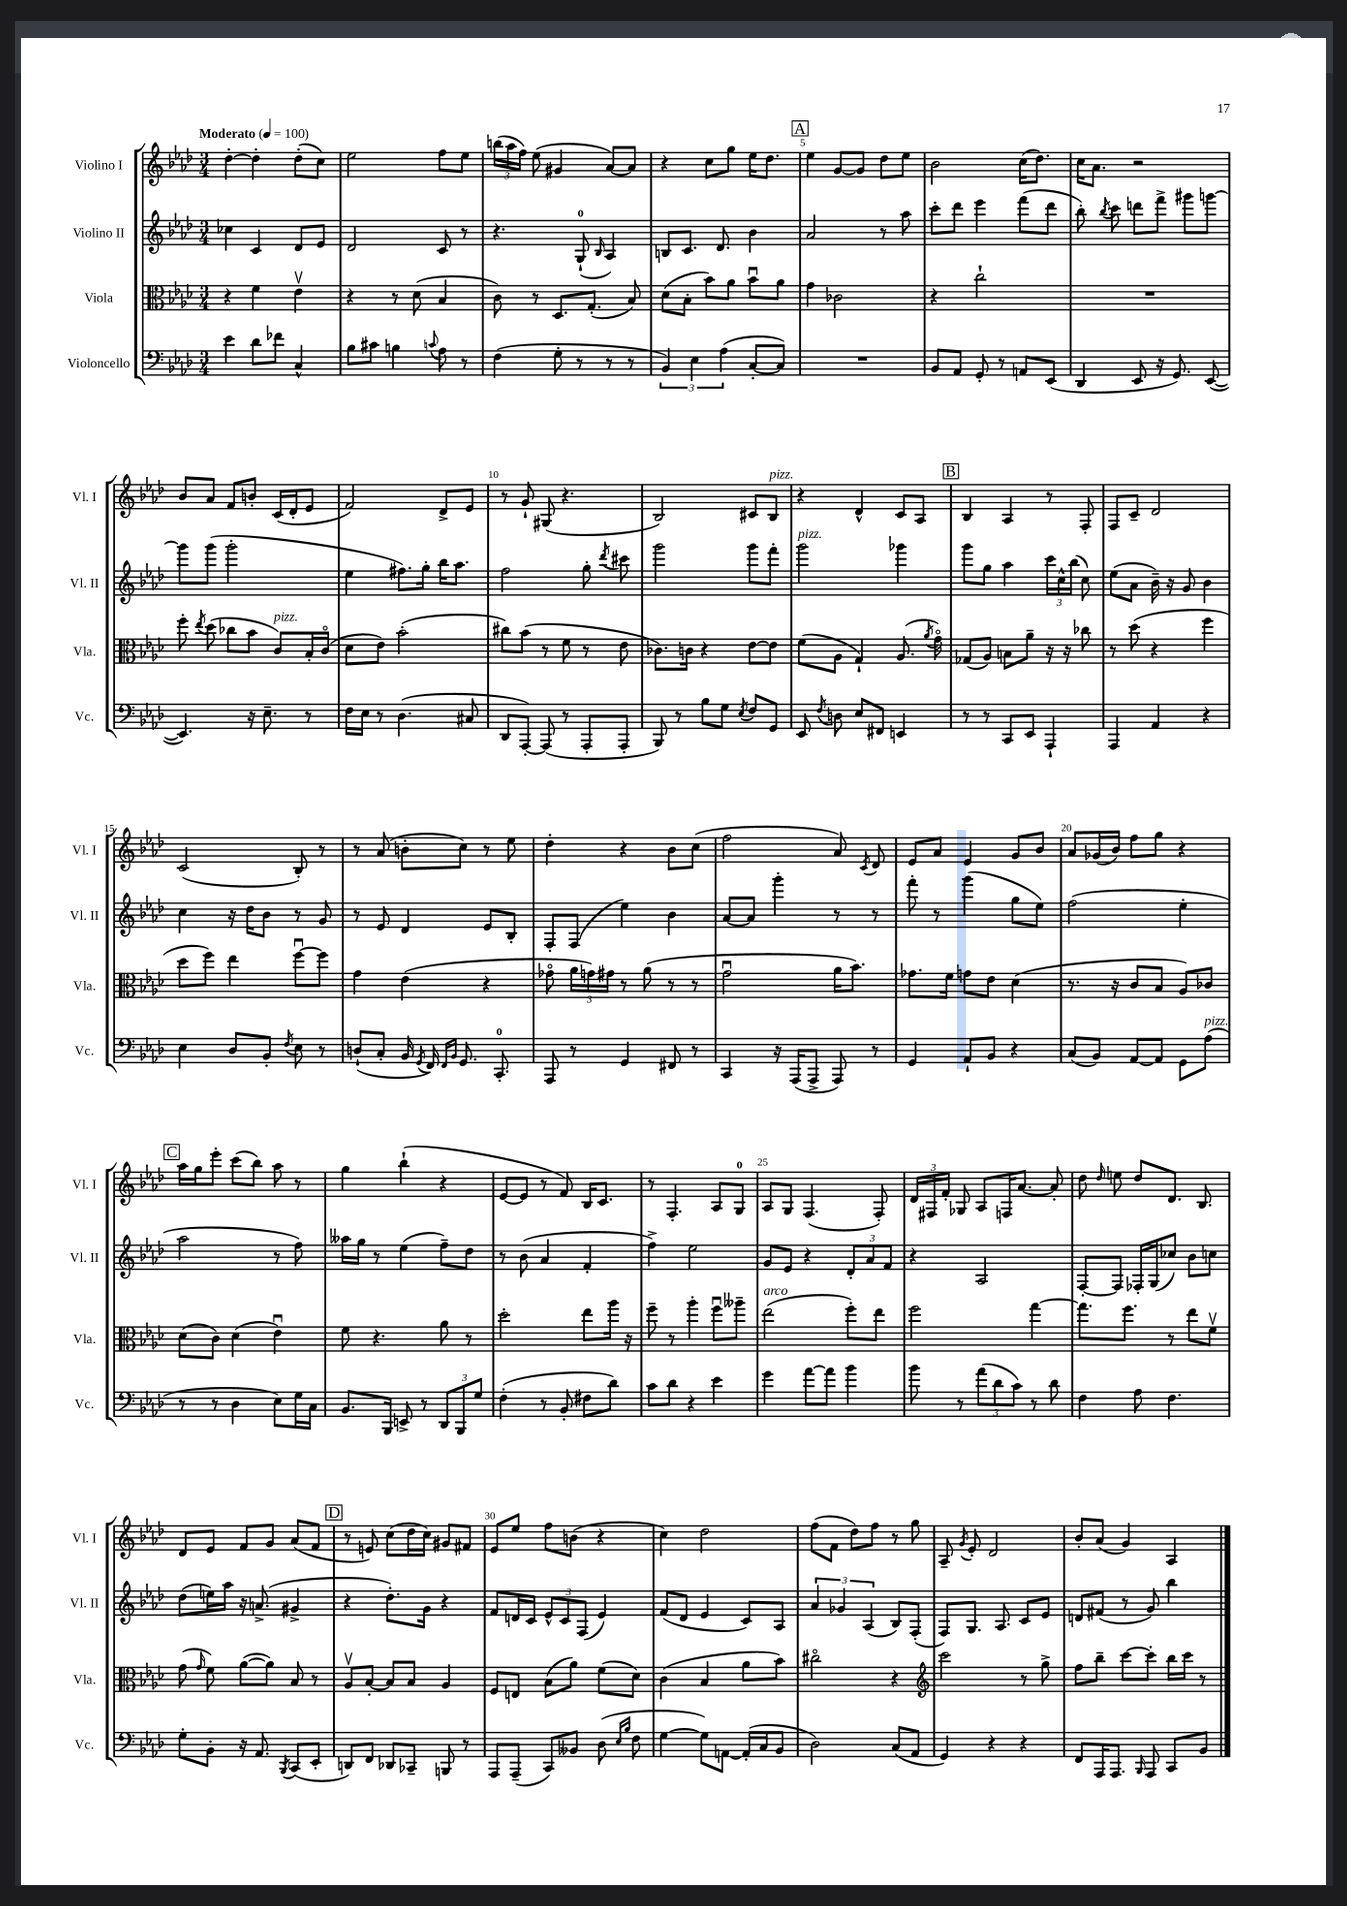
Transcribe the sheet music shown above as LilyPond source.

<<
\new StaffGroup <<
\new Staff = "s0" \with { instrumentName = "Violino I" shortInstrumentName = "Vl. I" } {
    \clef treble \key aes \major \numericTimeSignature \time 3/4 \tempo "Moderato" 4 = 100
    \autoBeamOff des''4~-. des''4-. des''8[-.( c''8]) |
    ees''2 f''8[ ees''8] |
    \tuplet 3/2 { b''16[( aes''16 f''16]) } ees''8( gis'4 aes'8[~) aes'8] |
    r4 c''8[ g''8] ees''16[ des''8.] |
    \mark \markup { \box "A" } ees''4 g'8[~ g'8] des''8[ ees''8] |
    bes'2 c''16[( des''8.]) |
    c''16[ aes'8.] r2 |
    bes'8[ aes'8] f'8[ b'8]-. c'16[( des'16-. ees'8] |
    f'2) des'8[-> ees'8] |
    r8 g'8-! gis8( r4. |
    bes2) cis'8[ bes8]^\markup { \italic "pizz." } |
    r4 des'4-^ c'8[ aes8] |
    \mark \markup { \box "B" } bes4 aes4 r8 f8-. |
    f8[ c'8]-- des'2 |
    c'2( bes8-.) r8 |
    r8 aes'8( b'8[-. c''8]) r8 ees''8 |
    des''4-. r4 bes'8[ c''8]( |
    f''2 aes'8) \acciaccatura { c'8 } des'8 |
    ees'8[ aes'8] ees'4 g'8[ bes'8] |
    aes'8[ ges'16( bes'16]) f''8[ g''8] r4 |
    \mark \markup { \box "C" } aes''16[ g''16 ees'''8]-. c'''8[( bes''8]) aes''8 r8 |
    g''4 bes''4-!( r4 |
    ees'8[~ ees'8] r8 f'8) bes16[ c'8.] |
    r8 f4.-. aes8[ g8]-0 |
    aes8[ g8] f4.( f8-.) |
    \tuplet 3/2 { des'16[ fis16 f'16]-. } ges8 aes8[ f16 aes'8.]~ aes'8-. |
    des''8 \grace { des''16 } e''8 des''8[ des'8.] bes8. |
    des'8[ ees'8] f'8[ g'8] aes'8[( f'8] |
    \mark \markup { \box "D" } r8 e'8) c''8[( des''16 c''16]) gis'8[ fis'8] |
    ees'8[ ees''8] f''8[ b'8]( r4 |
    c''4) des''2 |
    f''8[( f'8] des''8[) f''8] r8 g''8 |
    aes8-- \acciaccatura { g'8 } ees'8-. des'2 |
    bes'8[-. aes'8]( g'4) aes4 \bar "|." |
}
\new Staff = "s1" \with { instrumentName = "Violino II" shortInstrumentName = "Vl. II" } {
    \clef treble \key aes \major \numericTimeSignature \time 3/4
    \autoBeamOff ces''4 c'4 des'8[ ees'8] |
    des'2 c'8 r8 |
    r4. g8-0-!( \grace { bes16 } aes4) |
    b8[ c'8.] des'8. bes'4 |
    \mark \markup { \box "A" } aes'2 r8 aes''8 |
    c'''8[-. des'''8] ees'''4 f'''8[( des'''8] |
    bes''8-.) \acciaccatura { bes''8 } c'''8 d'''8[ f'''8]-> gis'''8[ g'''8]~ |
    g'''8[ g'''8]( g'''2-. |
    ees''4 fis''8.[) g''16]-. bes''16[ aes''8.] |
    f''2 g''8-. \acciaccatura { des'''8 } cis'''8 |
    g'''2 g'''8[ f'''8]-. |
    g'''2^\markup { \italic "pizz." } ges'''4 |
    \mark \markup { \box "B" } g'''8[ g''8] aes''4 \tuplet 3/2 { c'''16[ c''16-^ bes''16]( } c''8) |
    ees''8[( aes'8] bes'16--) r16 g'8 bes'4 |
    c''4 r16 des''16[ bes'8] r8 g'8 |
    r8 ees'8 des'4 ees'8[ bes8]-. |
    f8[-. f8]( ees''4) bes'4 |
    aes'8[~ aes'8] g'''4-. r8 r8 |
    f'''8-. r8 g'''4( g''8[ ees''8]) |
    f''2( ees''4-. |
    \mark \markup { \box "C" } aes''2 r8 f''8) |
    aeses''16[ g''16] r8 ees''4( f''8[--) des''8] |
    r8 bes'8( aes'4 f'4-. |
    f''4->) ees''2 |
    g'8[ ees'8] r4 \tuplet 3/2 { des'8[-. aes'8 f'8] } |
    r4 aes2 |
    f8[~-. f8] fes16[-. g16( ces''8]) bes'8[ c''8] |
    des''8[( e''16) aes''16] r16 a'8.->( gis'4-> |
    \mark \markup { \box "D" } r4 des''8.[-.) g'16] r4 |
    f'8[ d'16 c'16] \tuplet 3/2 { ees'8[-^ c'8 f8]( } ees'4) |
    f'8[( des'8] ees'4 c'8[) aes8] |
    \tuplet 3/2 { aes'4 ges'4 aes4( } bes8[) f8]-.( |
    f8[) g8.] aes8. c'8[ ees'8] |
    d'8[ fis'8]( r8 g'8) bes''4 \bar "|." |
}
\new Staff = "s2" \with { instrumentName = "Viola" shortInstrumentName = "Vla." } {
    \clef alto \key aes \major \numericTimeSignature \time 3/4
    \autoBeamOff r4 f'4 ees'4\upbow |
    r4 r8 des'8( bes4 |
    c'8) r8 des8.[ g8.]-.( bes8) |
    des'8[( bes8]-. bes'8[) aes'8] bes'8[\downbow aes'8] |
    \mark \markup { \box "A" } g'4 ces'2 |
    r4 c''2-! |
    R2. |
    f''8-. \acciaccatura { ees''8 } des''8( ces''8[ bes'8] c'8[^\markup { \italic "pizz." }) bes16-. c'16]\flageolet( |
    des'8[ ees'8]) bes'2-.( |
    cis''8[) bes'8]( r8 f'8 r8 ees'8 |
    ces'8.[) c'16] r4 ees'8[~ ees'8] |
    f'8[( aes8] g4-!) aes8.( \acciaccatura { aes'8 } g'16\flageolet) |
    \mark \markup { \box "B" } ges8[( aes8]) b8[ aes'8]-- r16 r16 ces''8 |
    r8 des''8( r4 f''4 |
    des''8[ f''8]) ees''4 f''8[~\downbow f''8] |
    g'4 ees'4( r4 |
    ges'8\flageolet \tuplet 3/2 { aes'16[ g'16) gis'16] } r8 aes'8( r8 r8 |
    g'2\downbow aes'16[ bes'8.]) |
    ges'8.[ f'16] g'8[ ees'8] des'4( |
    r8. r16 c'8[ bes8] aes8[) ces'8] |
    \mark \markup { \box "C" } des'8[( c'8]) des'4( ees'4\downbow) |
    f'8 r4. aes'8 r8 |
    des''2-. ees''8[ aes''16] r16 |
    f''8-- r8 aes''4-. f''8[\downbow aeses''8]-- |
    ees''2^\markup { \italic "arco" }( f''8[-.) ees''8] |
    f''2 g''4~ |
    g''8.[ f''8.] r8 ees''8[ f'8]\upbow |
    g'8( \grace { g'16 } f'8) aes'8[~( aes'8]) bes8 r8 |
    \mark \markup { \box "D" } aes8[\upbow bes8]~-. bes8[ bes8] aes4 |
    f8[ e8] bes8[( aes'8]) f'8[( des'8]) |
    c'4( bes4 aes'8[ bes'8]) |
    cis''2\flageolet r4 |
    \clef treble c'''2 r8 g''8-> |
    f''8[ bes''8]-- c'''8[~ c'''8]-. bes''16[ c'''16] r8 \bar "|." |
}
\new Staff = "s3" \with { instrumentName = "Violoncello" shortInstrumentName = "Vc." } {
    \clef bass \key aes \major \numericTimeSignature \time 3/4
    \autoBeamOff ees'4 des'8[ fes'8] c4-^ |
    bes8[ cis'8] b4 \appoggiatura { c'8 } aes8 r8 |
    f4( g8-. r8 r8 r8 |
    \tuplet 3/2 { bes,4) ees4 aes4( } c8[~-. c8]) |
    \mark \markup { \box "A" } R2. |
    bes,8[ aes,8] g,8-. r8 a,8[ ees,8]( |
    des,4 ees,8 r16 g,8.) ees,8~( |
    ees,4.) r16 ees8.-- r8 |
    f16[ ees16] r8 des4.( cis8 |
    des,8[ aes,,8]~-.) aes,,8( r8 aes,,8[-. aes,,8]-. |
    bes,,8) r8 bes8[ g8] \acciaccatura { ees8 } f8[ g,8] |
    ees,8 \acciaccatura { f8 } d8 ees8[ fis,8] e,4 |
    \mark \markup { \box "B" } r8 r8 c,8[ ees,8] aes,,4-! |
    aes,,4 aes,4 r4 |
    ees4 des8[ bes,8]-. \acciaccatura { f8 } ees8 r8 |
    d8[-!( c8]-. bes,16 \acciaccatura { g,8 } f,16) \grace { f,16[ bes,16] } g,8. c,8.-0-. |
    aes,,8 r8 g,4 fis,8 r8 |
    c,4 r16 aes,,16[( aes,,8]-> aes,,8) r8 |
    g,4 aes,8[-! bes,8] r4 |
    c8[( bes,8]) aes,8[~ aes,8] g,8[ aes8]^\markup { \italic "pizz." }( |
    \mark \markup { \box "C" } r8 r8 des4 ees8[) g16 c16] |
    bes,8.[ bes,,16] e,8-> r8 \tuplet 3/2 { des,8[ bes,,8 g8] } |
    f4-.( r8 bes,8-. fis8[ des'8]) |
    c'8[ des'8] r4 ees'4 |
    g'4 aes'8[~ aes'8] bes'4 |
    bes'8 r8 \tuplet 3/2 { aes'8[( des'8 c'8]) } r8 des'8 |
    f4 aes8 f4. |
    g8[-. bes,8]-. r16 aes,8. \acciaccatura { bes,,8 } c,8[( ees,8]-. |
    \mark \markup { \box "D" } d,8[) f,8] des,8[ ces,8]-- b,,8 r8 |
    aes,,8[ aes,,8]--( c,8[) beses,8] des8( \grace { ees16[ bes16] } f8 |
    g4~ g8[) a,8]~ a,16[-.( c16 bes,8] |
    des2) c8[( aes,8] |
    g,4) r4 r4 |
    f,8[ aes,,16 aes,,8.] \grace { bes,,16 } aes,,8 c,8[ bes,8] \bar "|." |
}
>>
>>
\layout { \context { \Score \override BarNumber.break-visibility = ##(#f #t #t) barNumberVisibility = #(every-nth-bar-number-visible 5) } }
